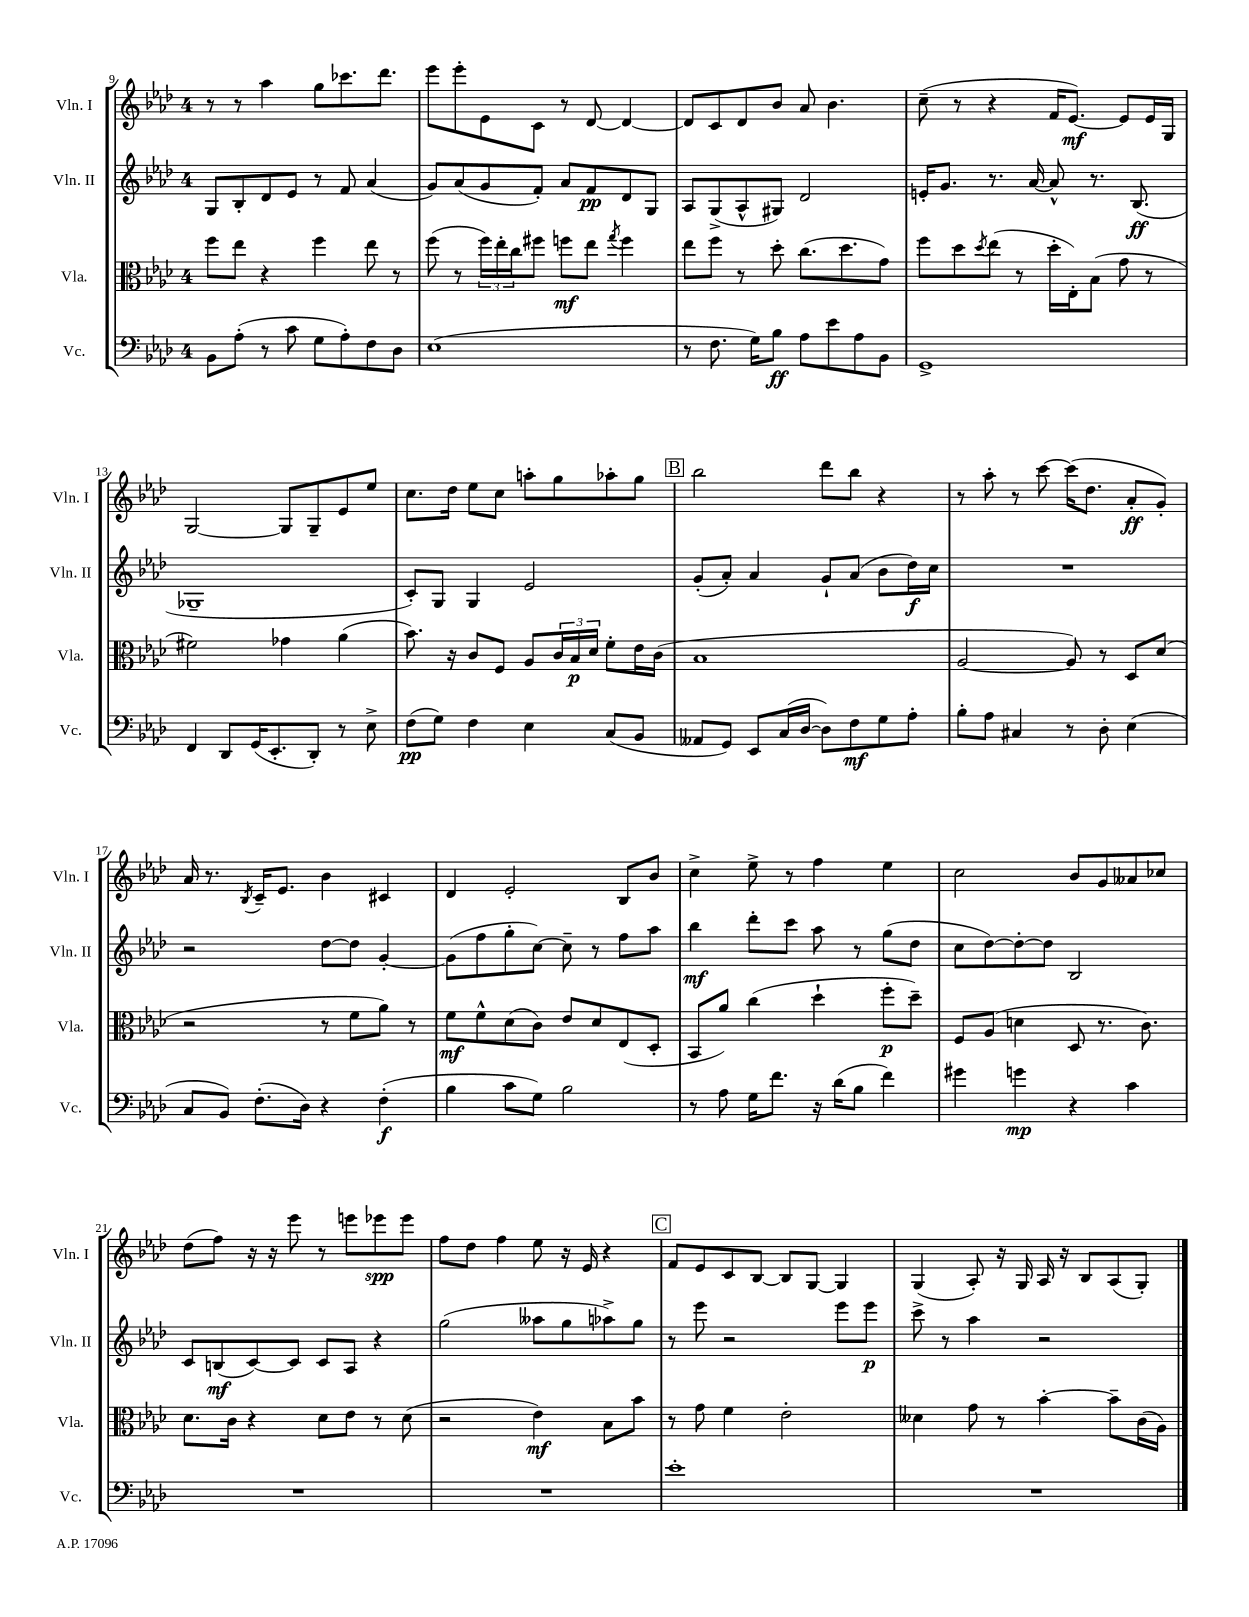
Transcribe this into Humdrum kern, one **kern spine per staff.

**kern	**kern	**kern	**kern
*staff4	*staff3	*staff2	*staff1
*clefF4	*clefC3	*clefG2	*clefG2
*k[b-e-a-d-]	*k[b-e-a-d-]	*k[b-e-a-d-]	*k[b-e-a-d-]
*M4/4	*M4/4	*M4/4	*M4/4
8BB-\L	8ff\L	8G/L	8r
(8A-'\J	8ee-\J	8B-'/	8r
8r	4r	8d-/	4aa-\
8c\	.	8e-/J	.
8G\L	4ff\	8r	8gg\L
8A-'\)	.	8f/	8.ccc-\
8F\	8ee-\	(4a-/	.
.	.	.	8.ddd-\J
8D-\J	8r	.	.
=	=	=	=
(1E-	(8ff\	8g/L)	8eee-\L
.	8r	(8a-/	8eee-'\
.	24ff\LL)	8g/	8e-\
.	24ee-'\	.	.
.	24cc\J	.	.
.	8ff#\J	8f'/J)	8c\J
.	8ff\L	8a-/L	8r
.	8ee-\J	8f/	[8d-/
.	8qgg/	.	.
.	4ff\	8d-/	4d-/_
.	.	8G/J	.
=	=	=	=
8r	8ee-\L	8A-/L	8d-/]L
8.F\	8ff\J	(8G^/	8c/
.	8r	8A-^^/	8d-/
16G\LK)	.	.	.
8B-\J	8dd-'\	8G#/J)	8b-/J
8A-\L	(8.cc\L	2d-/	8a-/
8e-\	.	.	4.b-\
.	8.dd-\	.	.
8A-\	.	.	.
8BB-\J	8g\J)	.	.
=	=	=	=
1GG^	8ff\L	16e'/LK	(8cc~\
.	.	8.g/J	.
.	8dd-\	.	8r
.	8qdd-/	.	.
.	(8ee-\J	8.r	4r
.	8r	.	.
.	.	[16a-/	.
.	16dd-'\LL	8a-^^/]	16f/LK
.	16E-'\J)	.	[8.e-/J)
.	(8B-\J	8.r	.
.	8g\	.	8e-/]L
.	.	(8.B-/	.
.	8r	.	16e-/L
.	.	.	16G/JJ
=	=	=	=
4FF/	2f#\)	1G-~	[2G/
8DD-/L	.	.	.
(16GG/K	.	.	.
8.EE-'/	.	.	.
.	4g-\	.	8G/]L
8DD-'/J)	.	.	8G~/
8r	(4a-\	.	8e-/
8E-^\	.	.	8ee-/J
=	=	=	=
(8F\L	8.b-\)	8c'/L)	8.cc\L
8G\J)	.	8G/J	.
.	16r	.	16dd-\Jk
4F\	8c/L	4G/	8ee-\L
.	8F/J	.	8cc\J
4E-\	8A-/L	2e-/	8aa'\L
.	24c/L	.	8gg\
.	24B-/	.	.
.	24d-/JJ	.	.
(8C/L	8f'\L	.	8aa-'\
8BB-/J	16e-\L	.	8gg\J
.	(16c\JJ	.	.
=	=	=	=
8AA--/L	1B-	(8g'/L	2bb-\
8GG/J)	.	8a-'/J)	.
8EE-/L	.	4a-/	.
(16C/L	.	.	.
[16D-/JJ	.	.	.
8D-\]L)	.	8g`/L	8ddd-\L
8F\	.	(8a-/J	8bb-\J
8G\	.	8b-\L	4r
8A-'\J	.	16dd-\L)	.
.	.	16cc\JJ	.
=	=	=	=
8B-'\L	[2A-/	1r	8r
8A-\J	.	.	8aa-'\
4C#/	.	.	8r
.	.	.	[8ccc\
8r	8A-/])	.	(16ccc\]LK
.	.	.	8.dd-\J
8D-'\	8r	.	.
(4E-\	8D-/L	.	8a-'/L
.	(8d-/J	.	8g'/J)
=	=	=	=
8C/L	2r	2r	16a-/
.	.	.	8.r
8BB-/J)	.	.	.
.	.	.	8qB-/
(8.F'\L	.	.	16c~/LK
.	.	.	8.e-/J
16D-\Jk)	.	.	.
4r	8r	[8dd-\L	4b-\
.	8f\L	8dd-\]J	.
(4F'\	8a-\J)	[4g'/	4c#/
.	8r	.	.
=	=	=	=
4B-\	8f\L	(8g\]L	4d-/
.	8f^^\	8ff\	.
8c\L	(8d-\	8gg'\	2e-'/
8G\J)	8c\J)	[8cc\J)	.
2B-\	8e-/L	8cc~\]	.
.	8d-/	8r	.
.	(8E-/	8ff\L	8B-/L
.	8D-'/J	8aa-\J	8b-/J
=	=	=	=
8r	8BB-/L	4bb-\	4cc^\
8A-\	8a-/J)	.	.
16G\LK	(4cc\	8ddd-'\L	8ee-^\
8.f\J	.	.	.
.	.	8ccc\J	8r
16r	4dd-`\	8aa-\	4ff\
(16d-\LK	.	.	.
8B-\J	.	8r	.
4f\)	8ff'\L	(8gg\L	4ee-\
.	8dd-~\J)	8dd-\J	.
=	=	=	=
4g#\	8F/L	8cc\L	2cc\
.	(8A-/J	[8dd-\)	.
4g\	4d\	8dd-'\_	.
.	.	8dd-\]J	.
4r	8D-/	2B-/	8b-/L
.	8.r	.	8g/
4c\	.	.	8a--/
.	8.c\)	.	.
.	.	.	8cc-/J
=	=	=	=
1r	8.d-\L	8c/L	(8dd-\L
.	.	(8B/	8ff\J)
.	16c\Jk	.	.
.	4r	[8c/)	16r
.	.	.	16r
.	.	8c/]J	8eee-\
.	8d-\L	8c/L	8r
.	8e-\J	8A-/J	8eee\L
.	8r	4r	8eee-\
.	(8d-\	.	8eee-\J
=	=	=	=
1r	2r	(2gg\	8ff\L
.	.	.	8dd-\J
.	.	.	4ff\
.	4e-\)	8aa--\L	8ee-\
.	.	8gg\	16r
.	.	.	16e-/
.	8B-\L	8aa-^\)	4r
.	8b-\J	8gg\J	.
=	=	=	=
1e-'	8r	8r	8f/L
.	8g\	8eee-\	8e-/
.	4f\	2r	8c/
.	.	.	[8B-/J
.	2e-'\	.	8B-/]L
.	.	.	[8G/J
.	.	8eee-\L	4G/]
.	.	8eee-\J	.
=	=	=	=
1r	4d--\	8ccc^\	(4G/
.	.	8r	.
.	8g\	4aa-\	8A-'/)
.	8r	.	16r
.	.	.	16G/
.	[4b-'\	2r	16A-/
.	.	.	16r
.	.	.	8B-/L
.	8b-~\]L	.	(8A-/
.	(16c\L	.	8G'/J)
.	16A-\JJ)	.	.
==	==	==	==
*-	*-	*-	*-
